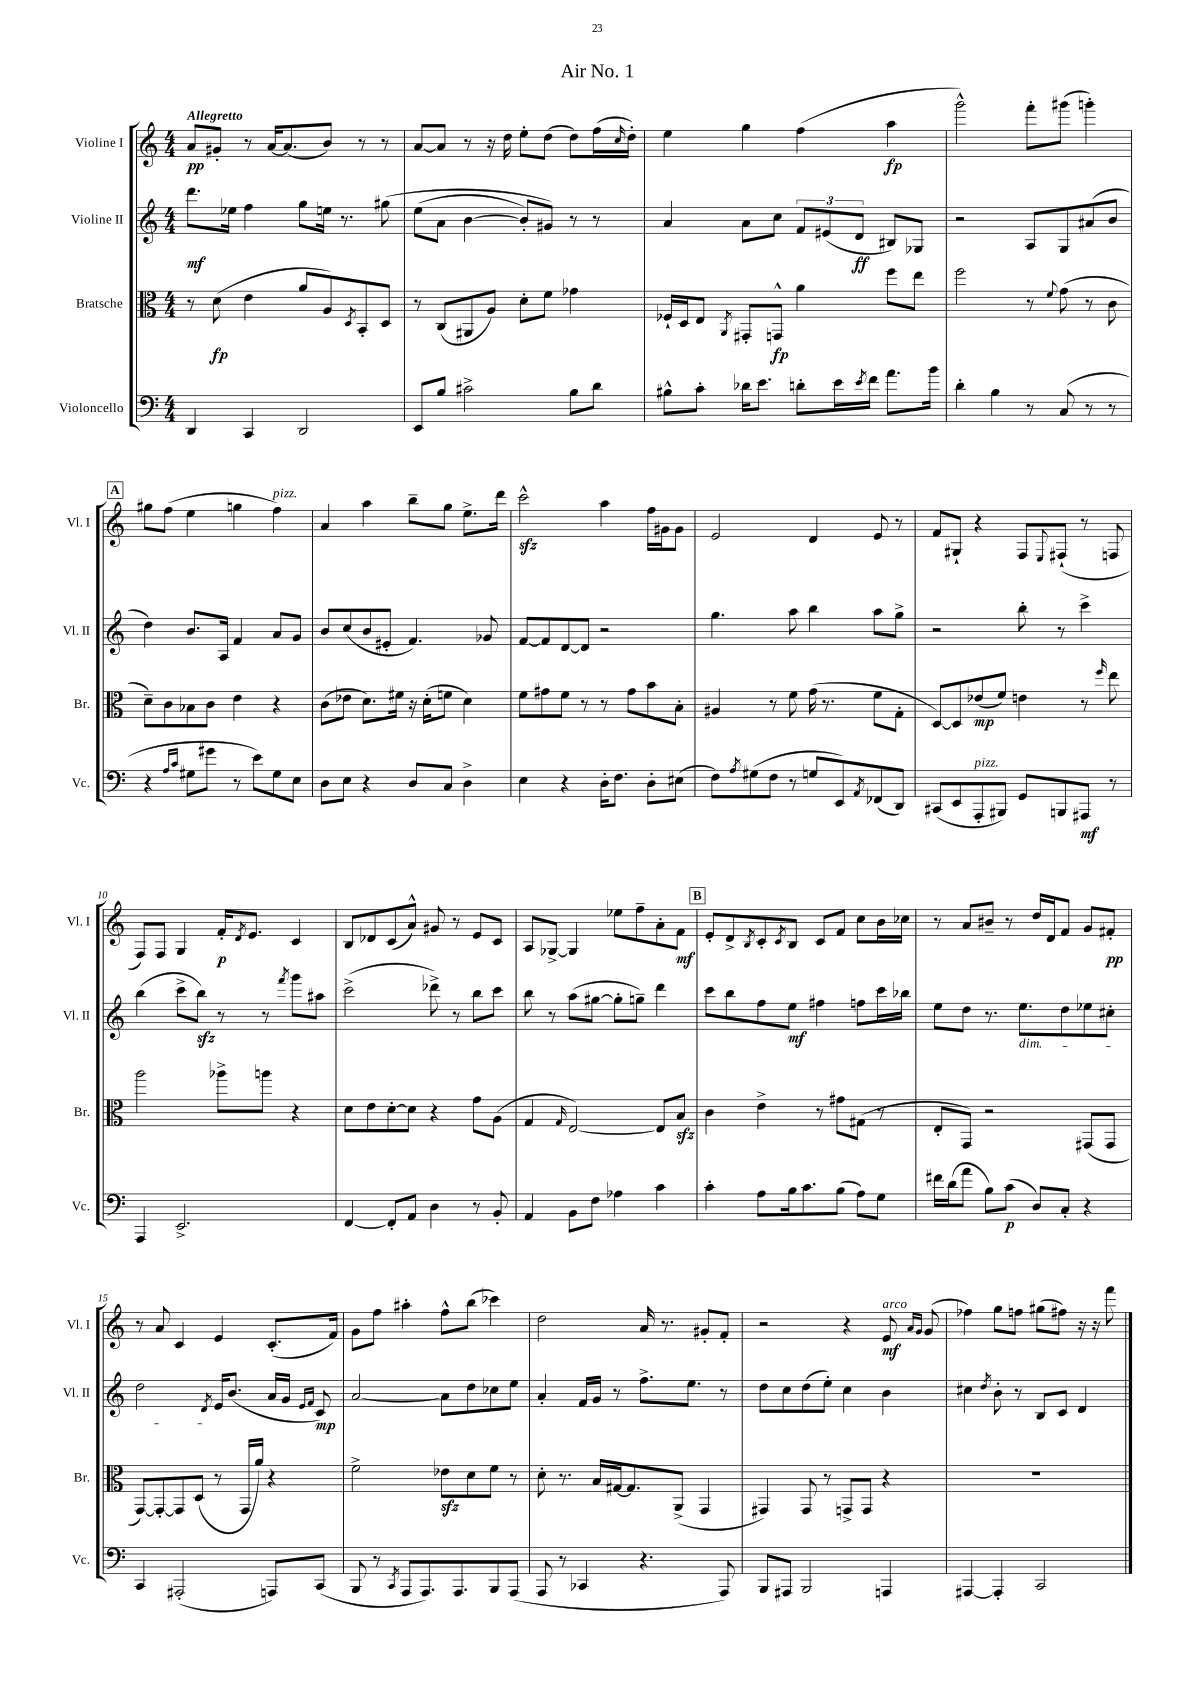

**kern	**kern	**kern	**kern
*staff4	*staff3	*staff2	*staff1
*clefF4	*clefC3	*clefG2	*clefG2
*k[]	*k[]	*k[]	*k[]
*M4/4	*M4/4	*M4/4	*M4/4
4DD	8r	8.ddd	8a
.	(8d	.	8g#'
.	.	16ee-	.
4CC	4e	4ff	8r
.	.	.	[16a
.	.	.	(8.a]
2DD	8a	8gg	.
.	8A)	16ee	8b)
.	.	8.r	.
.	8qD	.	.
.	8BB'	.	8r
.	8D	&(8gg#	8r
=	=	=	=
8EE	8r	(8ee	[8a
8B	(8C	8a	8a]
2c#^	8AA#	[4b	8r
.	8A)	.	16r
.	.	.	16dd
.	8d'	8b'])	8ee'
.	8f	8g#&)	(8dd
8B	4g-	8r	8dd)
8d	.	8r	(16ff
.	.	.	16qqcc
.	.	.	16dd')
=	=	=	=
8B#^^	16F-`	4a	4ee
.	16D	.	.
8c'	8E	.	.
.	8qAA	.	.
16d-	8GG#'	8a	4gg
8.e	.	.	.
.	8GG^^	8cc	.
8d'	4a	12f	(4ff
.	.	(12e#	.
16e	.	.	.
.	.	12d	.
8qe	.	.	.
16f	.	.	.
8.a	8ff	8B#)	4aa
.	8ee	8G-	.
16b	.	.	.
=	=	=	=
4d'	2ff	2r	2ggg^^)
4B	.	.	.
8r	8r	8A	8fff'
.	8qqf	.	.
(8C	(8g	8G	(8ggg#
8r	8r	(8a#	4ggg')
8r	8c	8b	.
=	=	=	=
4r	8d~)	4dd)	8gg#
.	8c	.	(8ff
16qqA	.	.	.
16qqc	.	.	.
8G#	8B-	8.b	4ee
8g#	8c	.	.
.	.	16A	.
8r	4e	4f	4gg
8e)	.	.	.
8G#	4r	8a	4ff)
8E	.	8g	.
=	=	=	=
8D	(8c	8b	4a
8E	8e-	(8cc	.
4r	8.d)	8b	4aa
.	.	8e#'	.
.	16f#	.	.
8D	16r	4.f)	8bb~
.	(16d'	.	.
8C	8f	.	8gg
4D^	4d)	.	8.ee^
.	.	8g-	.
.	.	.	16ddd
=	=	=	=
4E	8f	[8f	2ccc^^
.	8g#	8f]	.
4r	8f	[8d	.
.	8r	8d]	.
16D'	8r	2r	4aa
8.F	.	.	.
.	8g#	.	.
8D'	8b	.	16ff
.	.	.	16g#
(8E#	8B'	.	8g#
=	=	=	=
8F)	4A#	4.gg	2e
8qA	.	.	.
(8G#	.	.	.
8F	8r	.	.
8r	8f	8aa	.
8G	(16g	4bb	4d
.	8.r	.	.
8EE)	.	.	.
8qAA	.	.	.
(8FF-	8f	8aa	8e
8DD)	8G'	8gg^	8r
=	=	=	=
(8CC#	[8D)	2r	8f
8EE	8D]	.	8G#`
8AAA'	(8e-	.	4r
8BBB#)	8f)	.	.
8GG	4e	8bb'	8F
.	.	.	8qqE
8BBB	.	8r	(8F#`
8AAA#	8r	4ccc^	8r
.	16qqff	.	.
8r	8ee	.	8F
=	=	=	=
4AAA	2aa	(4bb	8F)
.	.	.	8F
2.EE^	.	8ccc^	4G
.	.	8bb)	.
.	8aa-^	8r	16f'
.	.	.	8qd
.	.	.	8.e
.	8aa	8r	.
.	.	8qfff	.
.	4r	8ggg	4c
.	.	8aa#	.
=	=	=	=
[4FF	8d	(2ccc^	8B
.	8e	.	8d-
8FF']	[8d'	.	(8c
8AA	8d]	.	8a^^)
4D	4r	8ddd-^)	8g#
.	.	8r	8r
8r	8g	8bb	8e
8BB'	(8A	8ccc	8c
=	=	=	=
4AA	4G	8bb	8A
.	.	8r	[8G-^
.	16qqG	.	.
8BB	[2E)	(8aa	4G-]
8F	.	[8gg#	.
4A-	.	8gg#']	8ee-
.	.	8gg~)	8ff~
4c	8E]	4ddd	8a'
.	8B	.	8f
=	=	=	=
4c'	4c	8ccc	8e'
.	.	8bb	8d^
.	.	.	8qB
8A	4e^	8ff	8c'
.	.	.	8qc
16B	.	8ee	8B
8.c	.	.	.
.	8r	4ff#	8c
(8B	8g#	.	8f
8A)	(8G#	8ff	8cc
8G	8r	16ccc	16b
.	.	16bb-	16cc-
=	=	=	=
16f#	8E'	8ee	8r
(16d	.	.	.
8a	8GG)	8dd	8a
8B)	2r	8.r	8b#~
(8c	.	.	8r
.	.	8.ee	.
8D)	.	.	16dd
.	.	.	16d
8C'	.	8dd	8f
4r	(8GG#	8ee-	8g
.	8GG#	8cc#'	8f#'
=	=	=	=
4CC	[8GG)	2dd	8r
.	8GG'_	.	8a
(2AAA#'	8GG]	.	4c
.	(8D	.	.
.	.	8qd	.
.	8r	16e	4e
.	.	(8.b	.
.	16GG	.	.
.	16a)	.	.
8AAA)	4r	16a	(8.c'
.	.	16g	.
.	.	16qqe	.
.	.	16qqf	.
(8CC	.	8c)	.
.	.	.	16f)
=	=	=	=
8BBB	2f^	[2a	8g
8r	.	.	8ff
8qCC	.	.	.
8AAA	.	.	4aa#'
8.AAA)	.	.	.
.	8e-	8a]	8ff^^
8.AAA	.	.	.
.	8d	8dd	(8bb
8BBB	8f	8cc-	4ccc-)
(8AAA	8r	8ee	.
=	=	=	=
8AAA	8d'	4a'	2dd
8r	8.r	.	.
4CC-	.	16f	.
.	16B	16g	.
.	[16G#	8r	.
.	8.G#]	.	.
4.r	.	8.ff^	16a
.	.	.	8.r
.	(8AA^	.	.
.	.	8.ee	.
.	4GG	.	8g#'
8AAA)	.	8r	8f'
=	=	=	=
8BBB	4GG#)	8dd	2r
8AAA#	.	8cc	.
2BBB	8GG#	(8dd	.
.	8r	8ee')	.
.	8GG^	4cc	4r
.	8GG	.	.
4AAA	4r	4b	8e
.	.	.	16qqa
.	.	.	16qqg
.	.	.	(8g
=	=	=	=
[4AAA#	1r	4cc#	4ff-)
.	.	8qdd	.
4AAA#']	.	8b'	8gg
.	.	8r	8ff
2CC	.	8B	(8gg#
.	.	8c	8ff#)
.	.	4d	16r
.	.	.	16r
.	.	.	8fff
==	==	==	==
*-	*-	*-	*-
